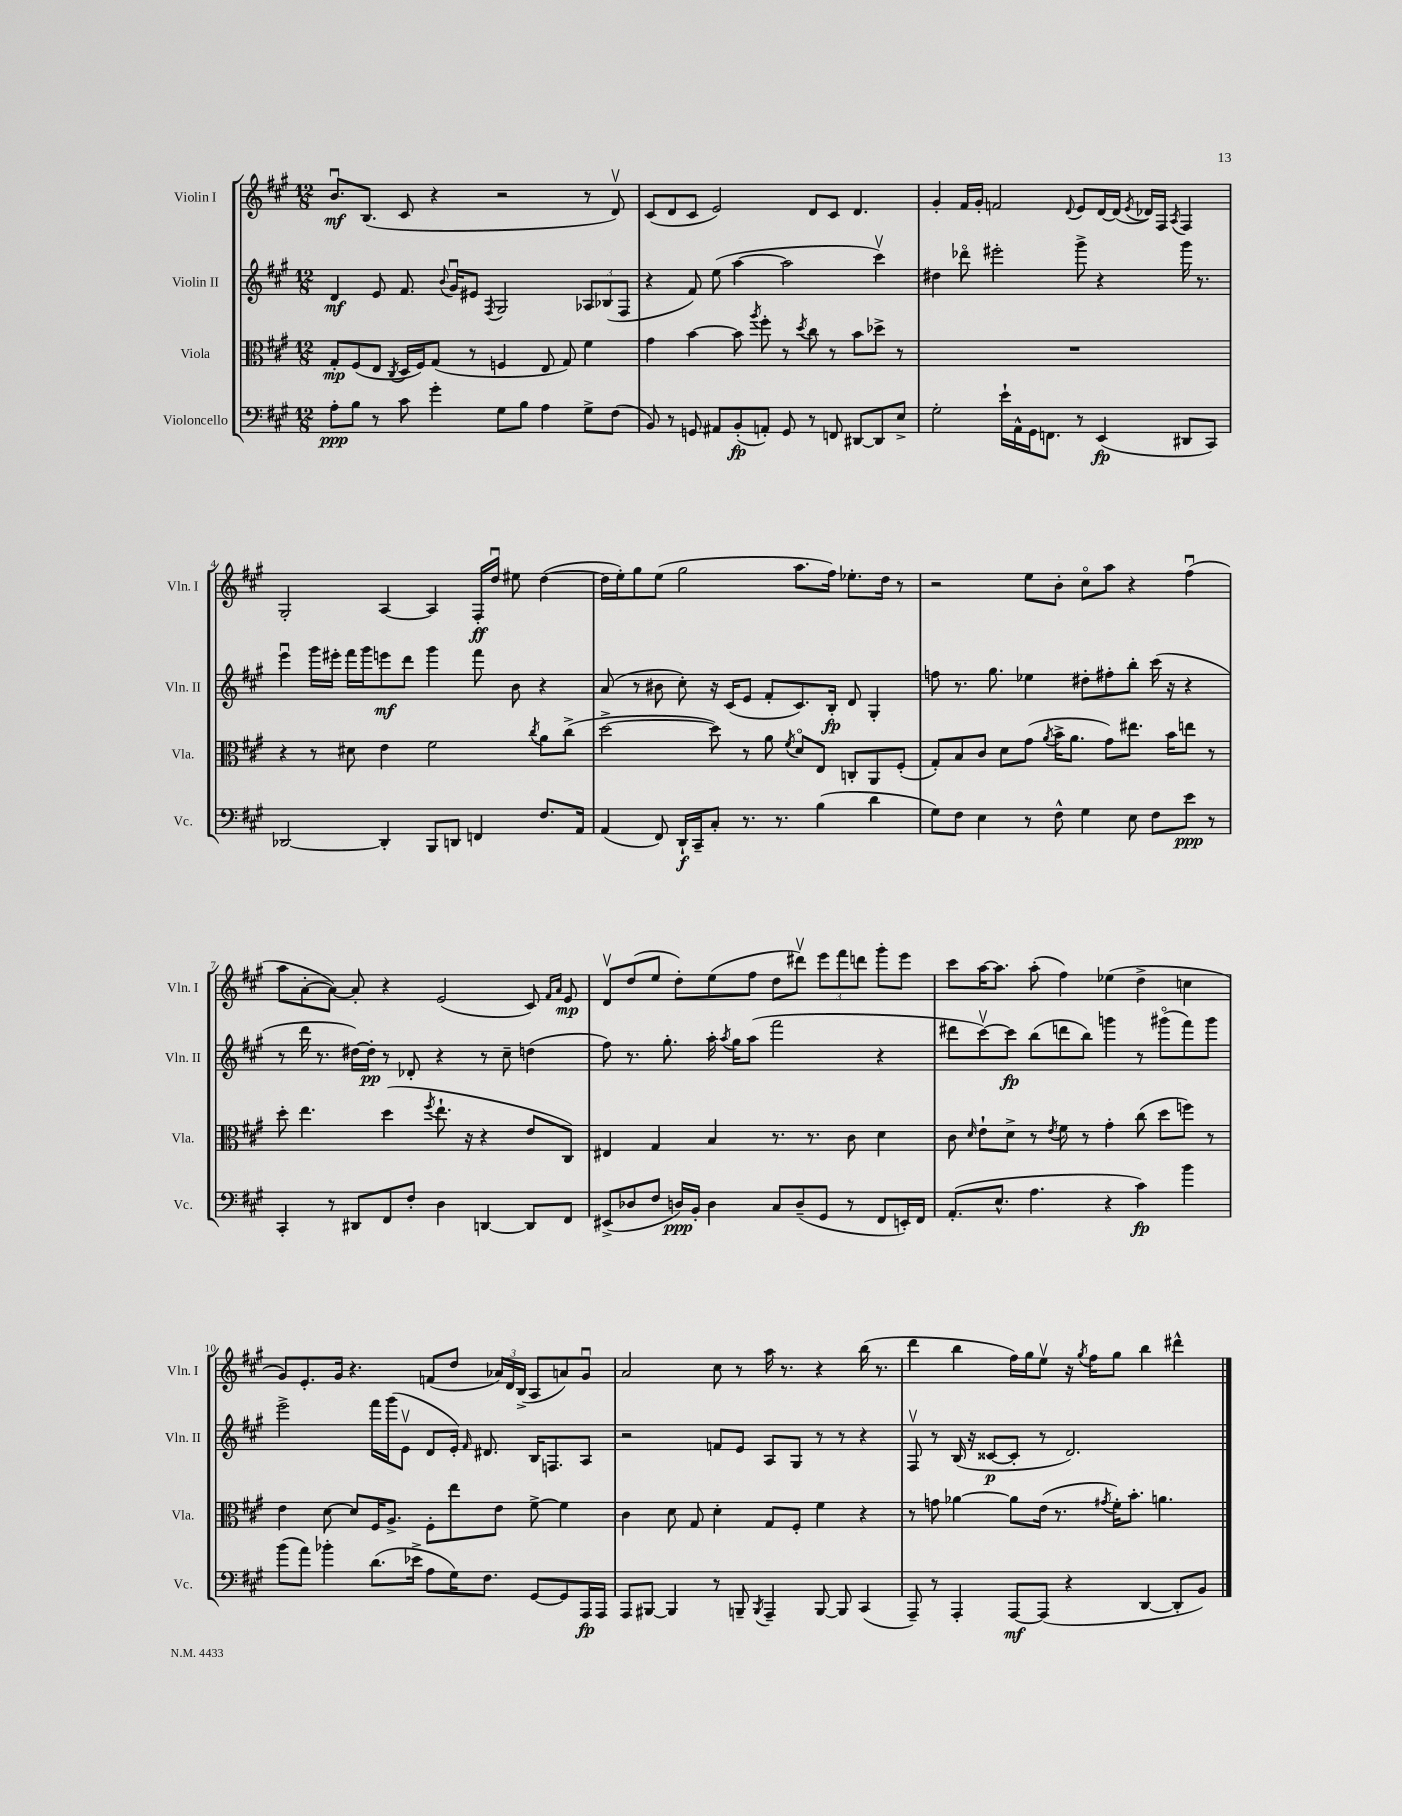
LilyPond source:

<<
\new StaffGroup <<
\new Staff = "s0" \with { instrumentName = "Violin I" shortInstrumentName = "Vln. I" } {
    \clef treble \key a \major \numericTimeSignature \time 12/8
    \autoBeamOff b'8.[\downbow\mf b8.]( cis'8 r4 r2 r8 d'8\upbow) |
    cis'8[( d'8 cis'8] e'2) d'8[ cis'8] d'4. |
    gis'4-. fis'16[ gis'16]-. f'2 \appoggiatura { d'8 } e'8[ d'16~ d'16]( \acciaccatura { e'8 } des'16[) fis16] \acciaccatura { a8 } fis4 |
    gis2-. a4~ a4 fis16[-.\ff d''16]\downbow eis''8 d''4~( |
    d''16[ e''16-.) gis''8 e''8]( gis''2 a''8.[ fis''16]) ees''8.[-. d''16] r8 |
    r2 e''8[ b'8]-. cis''8[\flageolet a''8] r4 fis''4\downbow( |
    a''8[ a'8~-. a'8]~) a'8-. r4 e'2( cis'8) \grace { fis'16[ a'16] } e'8\mp |
    d'8[\upbow d''8( e''8] d''8[-.) e''8( fis''8] d''8[ dis'''8]\upbow) \tuplet 3/2 { e'''8[ fis'''8 d'''8] } gis'''8[-. e'''8] |
    cis'''8[ a''16~ a''8.] a''8-.( fis''4) ees''4( d''4-> c''4 |
    gis'8[) e'8.-. gis'16] r4. f'8[( d''8] \tuplet 3/2 { aes'16[) d'16 b16]->( } a8[ a'8) gis'8]\downbow |
    a'2 cis''8 r8 a''16 r8. r4 b''16( r8. |
    d'''4 b''4 fis''16[) gis''16 e''8]\upbow r16 \acciaccatura { gis''8 } fis''16[ gis''8] b''4 dis'''4-^ \bar "|." |
}
\new Staff = "s1" \with { instrumentName = "Violin II" shortInstrumentName = "Vln. II" } {
    \clef treble \key a \major \numericTimeSignature \time 12/8
    \autoBeamOff d'4\mf e'8 fis'8. \appoggiatura { b'8 } gis'16[\downbow eis'8] \acciaccatura { fis8 } gis2 \tuplet 3/2 { aes8[ bes8( fis8] } |
    r4 fis'8) e''8( a''4~ a''2 cis'''4\upbow) |
    dis''4 des'''8\flageolet eis'''2-. gis'''8-> r4 gis'''16 r8. |
    e'''4\downbow gis'''16[ eis'''16]-. fis'''16[ gis'''16 e'''8\mf d'''8] gis'''4 fis'''8 b'8 r4 |
    a'8( r8 bis'8 cis''8-.) r16 cis'16[( e'8] fis'8[-. cis'8.) b16]-.\fp d'8 gis4-. |
    f''8 r8. gis''8. ees''4 dis''8[-. fis''8-. b''8]-. cis'''16( r16 r4 |
    r8 d'''16 r8. dis''16[~) dis''16]-.\pp r8 des'8-. r4 r8 cis''8-- d''4( |
    fis''8) r8. gis''8.-. a''16-. \acciaccatura { a''8 } gis''16[ a''8]( fis'''2 r4 |
    dis'''8[ cis'''8~\upbow) cis'''8]\fp b''8[( d'''8 b''8]) g'''4 r8 gis'''8[\flageolet( fis'''8) gis'''8] |
    e'''2-> fis'''16[ gis'''16( e'8]\upbow d'8[ e'16]-.) \grace { fis'16 } dis'8. b16[ f8. a8] |
    r2 f'8[ e'8] a8[ gis8] r8 r8 r4 |
    fis8\upbow r8 b16( r16 cisis'8[~\p cisis'8]-. r8 d'2.) \bar "|." |
}
\new Staff = "s2" \with { instrumentName = "Viola" shortInstrumentName = "Vla." } {
    \clef alto \key a \major \numericTimeSignature \time 12/8
    \autoBeamOff gis8[-.\mp fis8( e8] \acciaccatura { cis8 } d16[ fis16) gis8]( r8 f4 e8 gis8) fis'4 |
    gis'4 b'4~ b'8 \acciaccatura { a''8 } fis''8-. r8 \acciaccatura { d''8 } cis''8 r8 b'8[ des''8]-> r8 |
    R1. |
    r4 r8 dis'8 e'4 fis'2 \acciaccatura { cis''8 } a'8[ cis''8]->( |
    d''2~-> d''8) r8 a'8 \acciaccatura { fis'8 } d'8[\flageolet e8] c8[-. a,8 fis8]-.( |
    gis8[-.) b8 cis'8] d'8[ gis'8]( \acciaccatura { a'8 } b'16[-> a'8.] gis'8[) eis''8.] b'16[ e''8] r8 |
    d''8-. e''4. d''4( \acciaccatura { fis''8 } e''8.-! r16 r4 e'8[ cis8]) |
    eis4 gis4 b4 r8. r8. cis'8 d'4 |
    cis'8 \grace { d'16 } e'8[-! d'8]-> r8 \acciaccatura { e'8 } fis'8 r8 gis'4-. cis''8( d''8[ f''8]) r8 |
    e'4 d'8~ d'8[ fis16 a8.]-> fis8[-. e''8 e'8] fis'8~-> fis'4 |
    cis'4 d'8 gis8 d'4-. gis8[ fis8]-. fis'4 r4 |
    r8 g'8 aes'4~ aes'8[ e'16]( r8. \acciaccatura { gis'8 } fis'16[-.) b'8.]-. a'4. \bar "|." |
}
\new Staff = "s3" \with { instrumentName = "Violoncello" shortInstrumentName = "Vc." } {
    \clef bass \key a \major \numericTimeSignature \time 12/8
    \autoBeamOff a8[-.\ppp b8] r8 cis'8 gis'4-. gis8[ b8] a4 gis8[-> fis8]( |
    b,8) r8 g,8 ais,8[ b,8-.\fp( a,8]-.) g,8 r8 f,8 dis,8[~ dis,8 e8]-> |
    gis2-. e'16[-! a,16-^ gis,16 f,8.] r8 e,4\fp( dis,8[ cis,8]) |
    des,2~ des,4-. b,,8[ d,8] f,4 fis8.[ a,16] |
    a,4( fis,8) d,16[-!\f cis,16-- cis8]-. r8. r8. b4( d'4 |
    gis8[) fis8] e4 r8 fis8-^ gis4 e8 fis8[ e'8]\ppp r8 |
    cis,4-. r8 dis,8[ fis,8 fis8]-. d4 d,4~ d,8[ fis,8] |
    eis,8[->( des8 fis8] d16[\ppp) b,16]-. d4 cis8[ d8--( gis,8] r8 fis,8[ e,16-.) fis,16] |
    a,8.[-.( e8.]-^ a4. r4 cis'4\fp) b'4 |
    b'8[( a'8]) bes'4-. d'8.[( ees'16]-> a8[ gis16) fis8.] gis,8[~ gis,8 a,,16\fp a,,16] |
    a,,8[ bis,,8]~ bis,,4 r8 b,,8-- \acciaccatura { b,,8 } a,,4-- b,,8~ b,,8 cis,4( |
    a,,8--) r8 a,,4-. a,,8[~\mf a,,8]( r4 d,4~ d,8[-. b,8]) \bar "|." |
}
>>
>>
